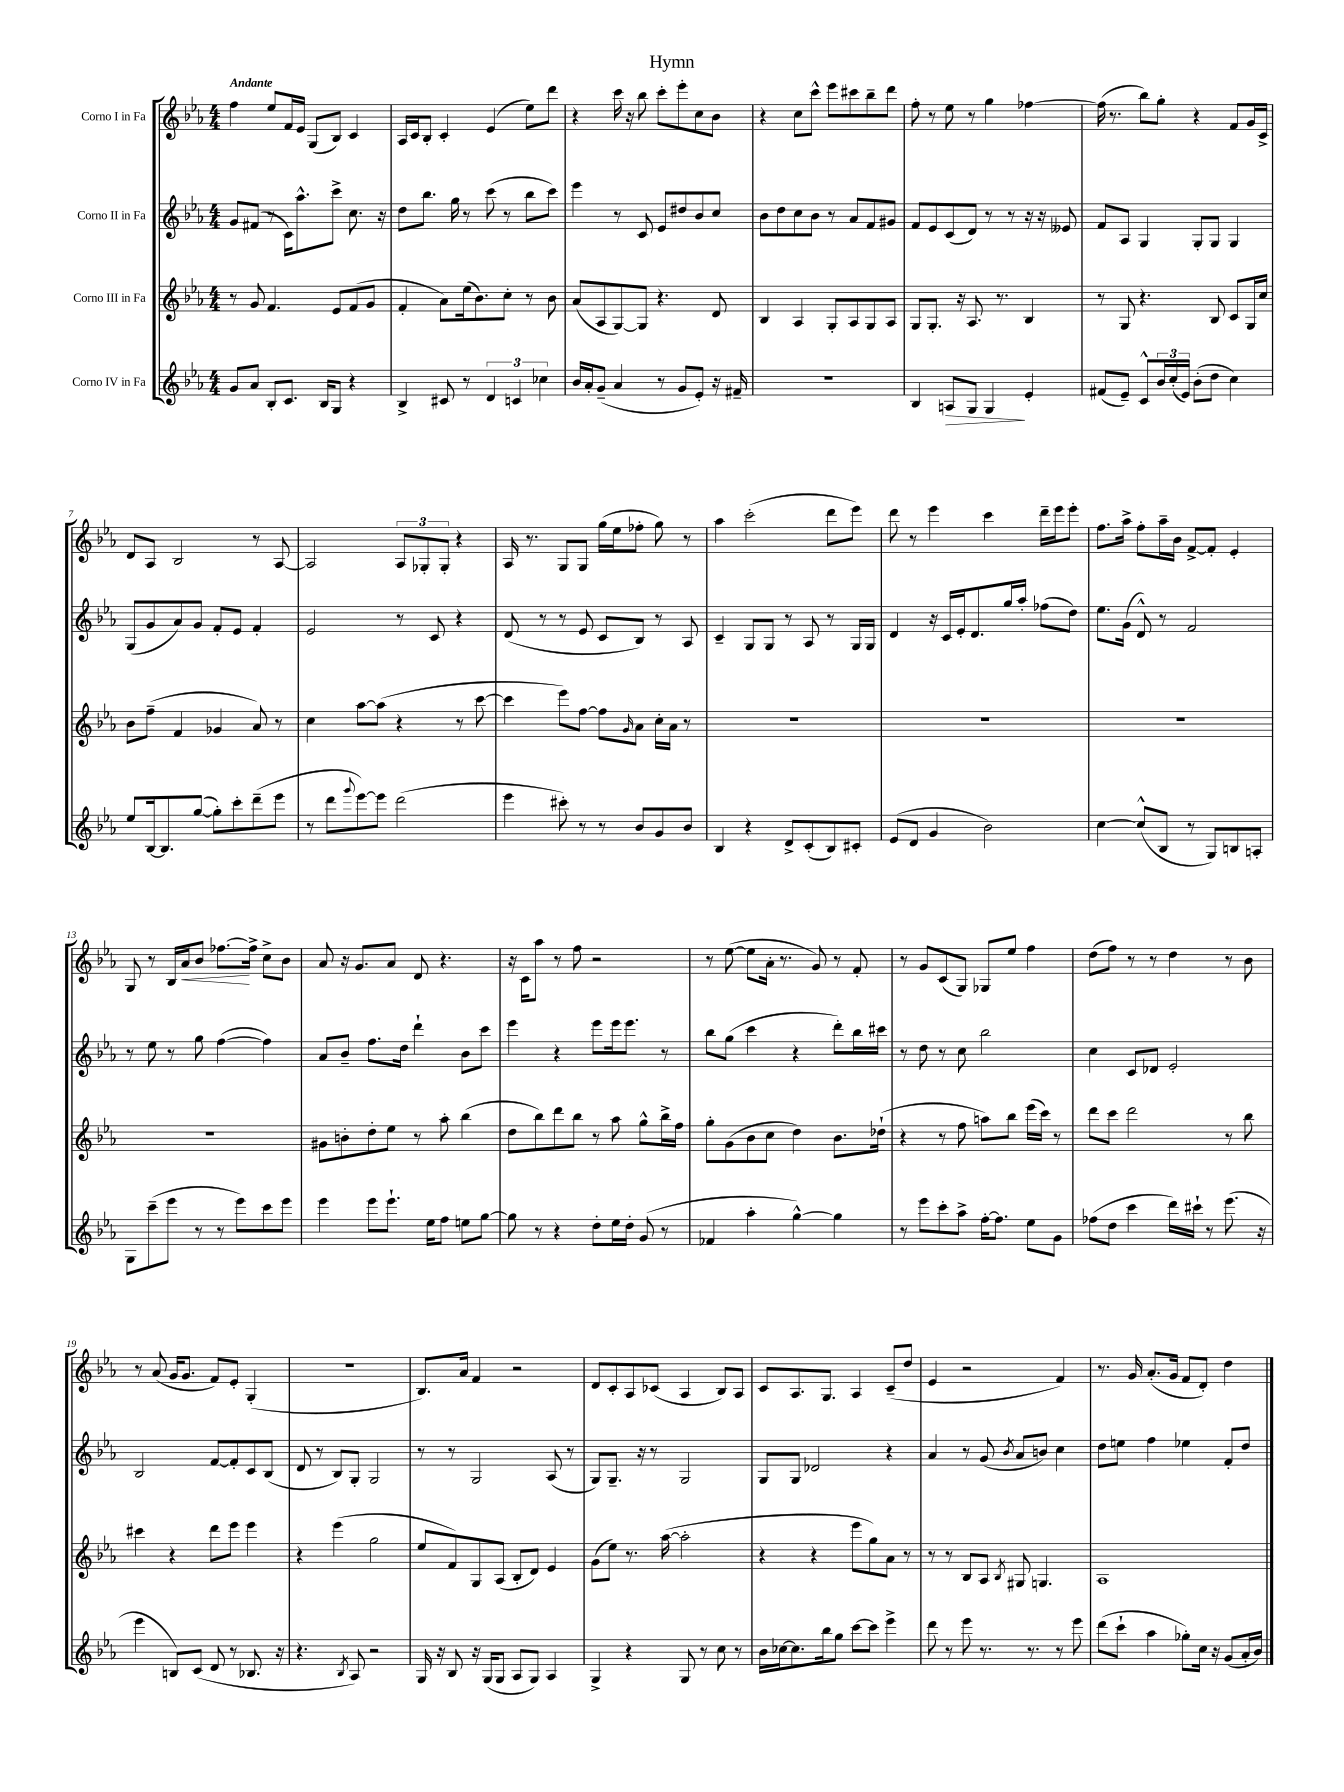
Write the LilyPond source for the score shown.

\header { title = "Hymn" }
<<
\new StaffGroup <<
\new Staff = "s0" \with { instrumentName = "Corno I in Fa" } {
    \clef treble \key ees \major \numericTimeSignature \time 4/4 \tempo "Andante"
    f''4 ees''8 f'16 ees'16 g8( bes8) c'4 |
    aes16 c'16 bes8-. c'4-. ees'4( ees''8) d'''8 |
    r4 c'''16 r16 bes''8 c'''8-. ees'''8-. c''8 bes'8 |
    r4 c''8 c'''8-^ ees'''8 cis'''8 bes''8-- d'''8 |
    f''8-. r8 ees''8 r8 g''4 fes''4~ |
    fes''16( r8. bes''8) g''8-. r4 f'8 g'16 c'16-> |
    d'8 aes8 bes2 r8 aes8~ |
    aes2 \tuplet 3/2 { aes8 ges8-. ges8-. } r4 |
    aes16 r8. g8 g8 g''16( ees''16 fes''8-. g''8) r8 |
    aes''4 c'''2-.( d'''8 ees'''8) |
    d'''8 r8 ees'''4 c'''4 d'''16-- ees'''16 ees'''8-. |
    f''8. aes''16-> f''8-. aes''16-- bes'16 f'8~-> f'8-. ees'4-. |
    g8 r8 bes16 aes'16\< bes'8 fes''8.~\! fes''16-> c''8-> bes'8 |
    aes'8 r16 g'8. aes'8 d'8 r4. |
    r16 c'16 aes''8 r8 f''8 r2 |
    r8 ees''8~( ees''8 aes'16-. r8. g'8) r8 f'8-. |
    r8 g'8 c'8( g8) ges8 ees''8 f''4 |
    d''8( f''8) r8 r8 d''4 r8 bes'8 |
    r8 aes'8( g'16 g'8. f'8) ees'8-. g4-.( |
    R1 |
    bes8.) aes'16 f'4 r2 |
    d'8 c'8-. aes8 ces'8( aes4 bes8) aes8 |
    c'8 aes8. g8. aes4 c'8--( d''8 |
    ees'4 r2 f'4) |
    r8. g'16 aes'8.-.( g'16 f'8 d'8-.) d''4 \bar "|." |
}
\new Staff = "s1" \with { instrumentName = "Corno II in Fa" } {
    \clef treble \key ees \major \numericTimeSignature \time 4/4
    g'8 fis'8( r8 c'16) aes''8.-^ c'''8-> c''8. r16 |
    d''8 bes''8. g''16 r8 c'''8( r8 bes''8 c'''8) |
    ees'''4 r8 c'8 ees'8 dis''8 bes'8 c''8 |
    bes'8 d''8 c''8 bes'8 r8 aes'8 f'8 gis'8 |
    f'8 ees'8 c'8( d'8) r8 r8 r16 r16 eeses'8 |
    f'8 aes8 g4 g8-. g8 g4 |
    g8( g'8 aes'8) g'8 f'8-. ees'8 f'4-. |
    ees'2 r8 c'8 r4 |
    d'8( r8 r8 ees'8 c'8 bes8) r8 aes8 |
    c'4-- g8 g8 r8 aes8 r8 g16 g16 |
    d'4 r16 c'16 ees'16-. d'8. g''16 aes''16-. fes''8( d''8) |
    ees''8. g'16( d'8-^) r8 f'2 |
    r8 ees''8 r8 g''8 f''4~( f''4) |
    aes'8 bes'8-- f''8. d''16 d'''4-! bes'8 c'''8 |
    ees'''4 r4 ees'''8 ees'''16 ees'''8. r8 |
    bes''8 g''8( c'''4 r4 d'''8-.) bes''16 cis'''16 |
    r8 d''8 r8 c''8 bes''2 |
    c''4 c'8 des'8 ees'2-. |
    bes2 f'8~ f'8-. c'8 bes8( |
    d'8 r8 bes8) g8-. g2 |
    r8 r8 g2 aes8( r8 |
    g8) g8.-- r16 r8 g2 |
    g8 g8 des'2 r4 |
    aes'4 r8 g'8( \acciaccatura { bes'8 } aes'8 b'8) c''4 |
    d''8 e''8 f''4 ees''4 f'8-. d''8 \bar "|." |
}
\new Staff = "s2" \with { instrumentName = "Corno III in Fa" } {
    \clef treble \key ees \major \numericTimeSignature \time 4/4
    r8 g'8 f'4. ees'8 f'8( g'8 |
    f'4-. aes'8) ees''16( bes'8.) c''8-. r8 bes'8 |
    aes'8( aes8 g8~) g8 r4. d'8 |
    bes4 aes4 g8-. aes8 g8 aes8 |
    g8 g8.-. r16 aes8. r8. bes4 |
    r8 g8 r4. bes8 c'8 g16 c''16 |
    bes'8 f''8--( f'4 ges'4 aes'8) r8 |
    c''4 aes''8~ aes''8( r4 r8 c'''8~ |
    c'''4 ees'''8) f''8~ f''8 \grace { g'16 } aes'8 c''16-. aes'16 r8 |
    R1 |
    R1 |
    R1 |
    R1 |
    gis'8 b'8-. d''8-. ees''8 r8 aes''8-. bes''4( |
    d''8 bes''8) d'''8 bes''8 r8 aes''8 g''8-^ bes''16-> f''16 |
    g''8-. g'8( bes'8 c''8 d''4) bes'8. des''16-!( |
    r4 r8 f''8 a''8) bes''8 ees'''16( c'''16) r8 |
    d'''8 c'''8 d'''2 r8 bes''8 |
    cis'''4 r4 d'''8 ees'''8 ees'''4 |
    r4 ees'''4( g''2 |
    ees''8 f'8) g8 aes8( bes8-. d'8) ees'4 |
    g'8( ees''8) r8. aes''16~( aes''2-. |
    r4 r4 ees'''8 g''8) aes'8 r8 |
    r8 r8 bes8 aes8 \acciaccatura { bes8 } gis8 g4. |
    aes1 \bar "|." |
}
\new Staff = "s3" \with { instrumentName = "Corno IV in Fa" } {
    \clef treble \key ees \major \numericTimeSignature \time 4/4
    g'8 aes'8 bes8-. c'8. bes16 g8 r4 |
    bes4-> cis'8 r8 \tuplet 3/2 { d'4 c'4 ces''4 } |
    bes'16 aes'16-. g'8--( aes'4 r8 g'8 ees'8-.) r16 fis'16-- |
    R1 |
    bes4 a8\> g8 g4\! ees'4-. |
    fis'8( ees'8--) c'8-^ \tuplet 3/2 { bes'16 c''16-.( ees'16) } bes'8-.( d''8 c''4) |
    ees''8 bes16~ bes8. g''8~( g''8-.) c'''8-. d'''8--( ees'''8 |
    r8 d'''8 \appoggiatura { g'''8 } ees'''8~) ees'''8 d'''2( |
    ees'''4 cis'''8-.) r8 r8 bes'8 g'8 bes'8 |
    bes4 r4 d'8-> c'8-.( bes8) cis'8-. |
    ees'8( d'8 g'4 bes'2) |
    c''4~ c''8-^( bes8 r8 g8) b8 a8-. |
    g8 c'''8--( ees'''8 r8 r8 ees'''8) c'''8 ees'''8 |
    ees'''4 ees'''8 ees'''8.-! ees''16 f''8 e''8 g''8~ |
    g''8 r8 r4 d''8-. ees''16 d''16-. g'8( r8 |
    fes'4 aes''4-. g''4~-^) g''4 |
    r8 ees'''8 c'''8-. aes''8-> f''16~-. f''8. ees''8 g'8 |
    fes''8( d''8 c'''4 d'''16) cis'''16-! r8 ees'''8.( r16 |
    ees'''4 b8) c'8( d'8 r8 bes8. r16 |
    r4. \acciaccatura { bes8 } aes8) r2 |
    g16 r16 bes8 r16 g16( g8 aes8 g8) aes4 |
    g4-> r4 g8 r8 c''8 r8 |
    bes'16 ces''16~ ces''8. bes''16 g''8 c'''8~ c'''8 ees'''4-> |
    d'''8 r8 ees'''8 r8. r8. r8 ees'''8 |
    d'''8( c'''8-! aes''4 ges''8-.) c''16 r16 g'8( aes'16-. bes'16) \bar "|." |
}
>>
>>
